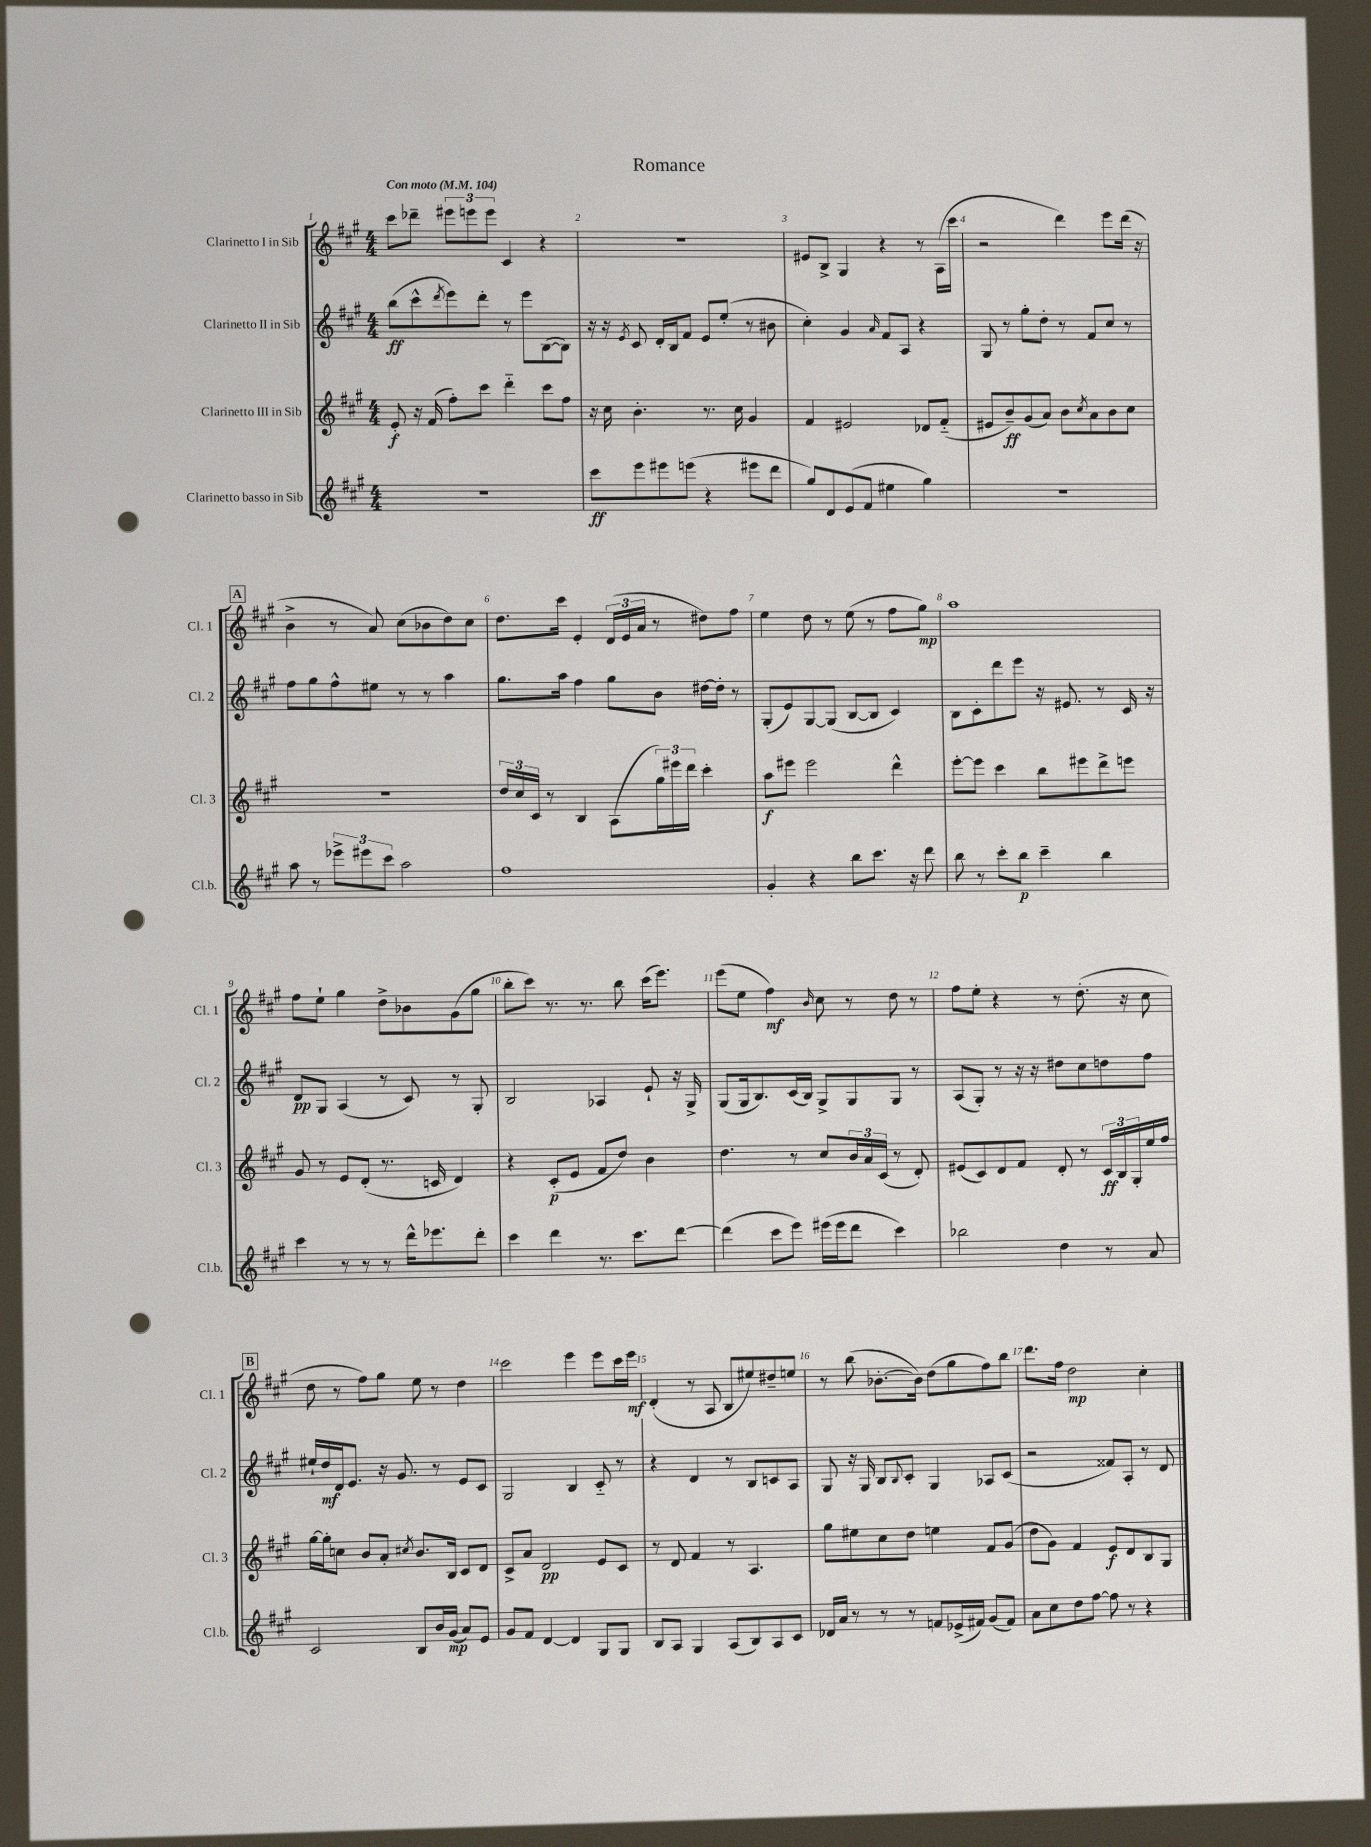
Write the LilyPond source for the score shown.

\header { title = "Romance" }
<<
\new StaffGroup <<
\new Staff = "s0" \with { instrumentName = "Clarinetto I in Sib" shortInstrumentName = "Cl. 1" } {
    \clef treble \key a \major \numericTimeSignature \time 4/4 \tempo "Con moto" 4 = 104
    cis'''8 des'''8-- \tuplet 3/2 { eis'''8 e'''8 e'''8 } cis'4 r4 |
    R1 |
    eis'8 b8-> gis4 r4 r8 a16( cis'''16 |
    r2 d'''4) e'''8 d'''16( r16 |
    \mark \markup { \box "A" } b'4-> r8 a'8) cis''8( bes'8 d''8) cis''8 |
    d''8. cis'''16 e'4-. \tuplet 3/2 { d'16( e'16 a'16 } r8 dis''8) fis''8 |
    e''4 d''8 r8 e''8( r8 fis''8 gis''8\mp) |
    a''1 |
    fis''8 e''8-! gis''4 d''8-> bes'8 gis'8( gis''8 |
    b''8-. cis'''8) r8. r8. b''8 cis'''16( e'''8.) |
    e'''8( e''8 fis''4\mf) \grace { b'16 } cis''8 r8 d''8 r8 |
    fis''8 e''8-. r4 r8 d''8.-.( r16 cis''8 |
    \mark \markup { \box "B" } d''8 r8 fis''8) gis''8 e''8 r8 d''4 |
    cis'''2 e'''4 e'''8 cis'''16 e'''16\mf |
    d'4-.( r8 a8 b8 eis''8) dis''8-- e''8 |
    r8 b''8( bes'8.~-. bes'16) d''8( gis''8 fis''8) b''8 |
    d'''8. fis''16 d''2\mp cis''4-. \bar "|." |
}
\new Staff = "s1" \with { instrumentName = "Clarinetto II in Sib" shortInstrumentName = "Cl. 2" } {
    \clef treble \key a \major \numericTimeSignature \time 4/4
    b''8\ff( cis'''8-^ \acciaccatura { d'''8 } e'''8) d'''8-. r8 e'''8 b8~( b8) |
    r16 r16 \acciaccatura { e'8 } cis'8 d'16-. b16 fis'8 e'8 e''8-.( r8 bis'8 |
    cis''4-.) gis'4 \grace { a'16 } fis'8 a8 r4 |
    gis8 r8 gis''8-. d''8-. r8 fis'8 cis''8 r8 |
    \mark \markup { \box "A" } fis''8 gis''8 fis''8-^ eis''8 r8 r8 a''4 |
    gis''8. a''16 fis''4 gis''8 b'8 dis''16~ dis''16-. r8 |
    gis8-.( e'8) gis8~ gis8( b8~ b8 cis'4) |
    b8 cis'8-. d'''8 e'''8 r16 eis'8. r8 cis'16 r16 |
    d'8\pp gis8 a4( r8 cis'8) r8 gis8-. |
    b2 aes4 e'8-! r16 gis16-> |
    gis8( gis16 b8.) cis'16( b16) gis8-> gis8 gis8 r8 |
    a8( gis8-.) r8 r16 r16 dis''8 cis''8 d''8 fis''8 |
    \mark \markup { \box "B" } eis''16-! d''16\mf d'16 e'8. r16 gis'8. r8 e'8 cis'8 |
    gis2 b4 cis'8-_ r8 |
    r4 d'4 r8 b8 c'8 a8 |
    gis8 r16 gis16 b8 \appoggiatura { b8 } cis'8-. gis4 aes8 cis'8( |
    r2 fisis'8) a8-. r8 d'8 \bar "|." |
}
\new Staff = "s2" \with { instrumentName = "Clarinetto III in Sib" shortInstrumentName = "Cl. 3" } {
    \clef treble \key a \major \numericTimeSignature \time 4/4
    e'8-.\f r16 fis'16( fis''8-.) cis'''8 d'''4-_ cis'''8 fis''8 |
    r16 cis''16 b'4.-. r8. cis''16 gis'4 |
    fis'4 eis'2 des'8 fis'8-_( |
    eis'8 b'8--\ff) gis'8( a'8) b'8 \acciaccatura { cis''8 } a'8 b'8 cis''8 |
    \mark \markup { \box "A" } R1 |
    \tuplet 3/2 { d''16 cis''16 cis'16 } r8 b4 a8( \tuplet 3/2 { gis''16) eis'''16 d'''16 } cis'''4-. |
    a''8\f eis'''8 eis'''2 d'''4-^ |
    e'''8~-. e'''8 cis'''4 b''8 eis'''8 d'''8-> e'''8 |
    gis'8 r8 e'8 d'8-.( r8. c'16 d'4) |
    r4 cis'8-.\p( e'8 fis'8 d''8) b'4 |
    d''4. r8 cis''8 \tuplet 3/2 { b'16 a'16 cis'16( } r8 d'8-.) |
    eis'8( cis'8) d'8 fis'8 d'8-. r8 \tuplet 3/2 { cis'16\ff b16 gis16-. } e''16 fis''16 |
    \mark \markup { \box "B" } gis''16~ gis''16-. c''8 b'8 a'8-. \acciaccatura { cis''8 } b'8. b16 cis'8 d'8 |
    cis'8-> a'8 d'2\pp e'8 cis'8 |
    r8 d'8 fis'4 r8 a4. |
    gis''8 eis''8 cis''8 d''8 e''4 fis'8 gis'8( |
    d''8 gis'8) fis'4 e'8\f d'8 b8 gis8 \bar "|." |
}
\new Staff = "s3" \with { instrumentName = "Clarinetto basso in Sib" shortInstrumentName = "Cl.b." } {
    \clef treble \key a \major \numericTimeSignature \time 4/4
    R1 |
    cis'''8\ff e'''8 eis'''8 e'''8( r4 eis'''8 d'''8 |
    gis''8) d'8 e'8( fis'8 eis''4 gis''4) |
    R1 |
    \mark \markup { \box "A" } a''8 r8 \tuplet 3/2 { ees'''8-> eis'''8 cis'''8 } a''2 |
    fis''1 |
    gis'4-. r4 b''8 cis'''8. r16 d'''8 |
    b''8 r8 cis'''8-. b''8\p cis'''4-- b''4 |
    cis'''4 r8 r8 r8 d'''16-^ ees'''8. d'''8-. |
    cis'''4 d'''4 r8. cis'''8. d'''8~ |
    d'''4( cis'''8 e'''8) eis'''16( eis'''16 d'''8 cis'''4) |
    bes''2 d''4 r8 a'8 |
    \mark \markup { \box "B" } cis'2 b8 b'16 gis'16\mp( a'8) e'8 |
    gis'8 fis'8 d'4~ d'4 gis8 gis8 |
    b8 a8 gis4 a8( b8) a8 cis'8 |
    des'16 a'16 r8 r8 r8 f'8 ees'16->( fis'16) gis'8( fis'8) |
    a'8 cis''8 d''8 fis''8~ fis''8 r8 r4 \bar "|." |
}
>>
>>
\layout { \context { \Score \override BarNumber.break-visibility = ##(#f #t #t) barNumberVisibility = #all-bar-numbers-visible } }
